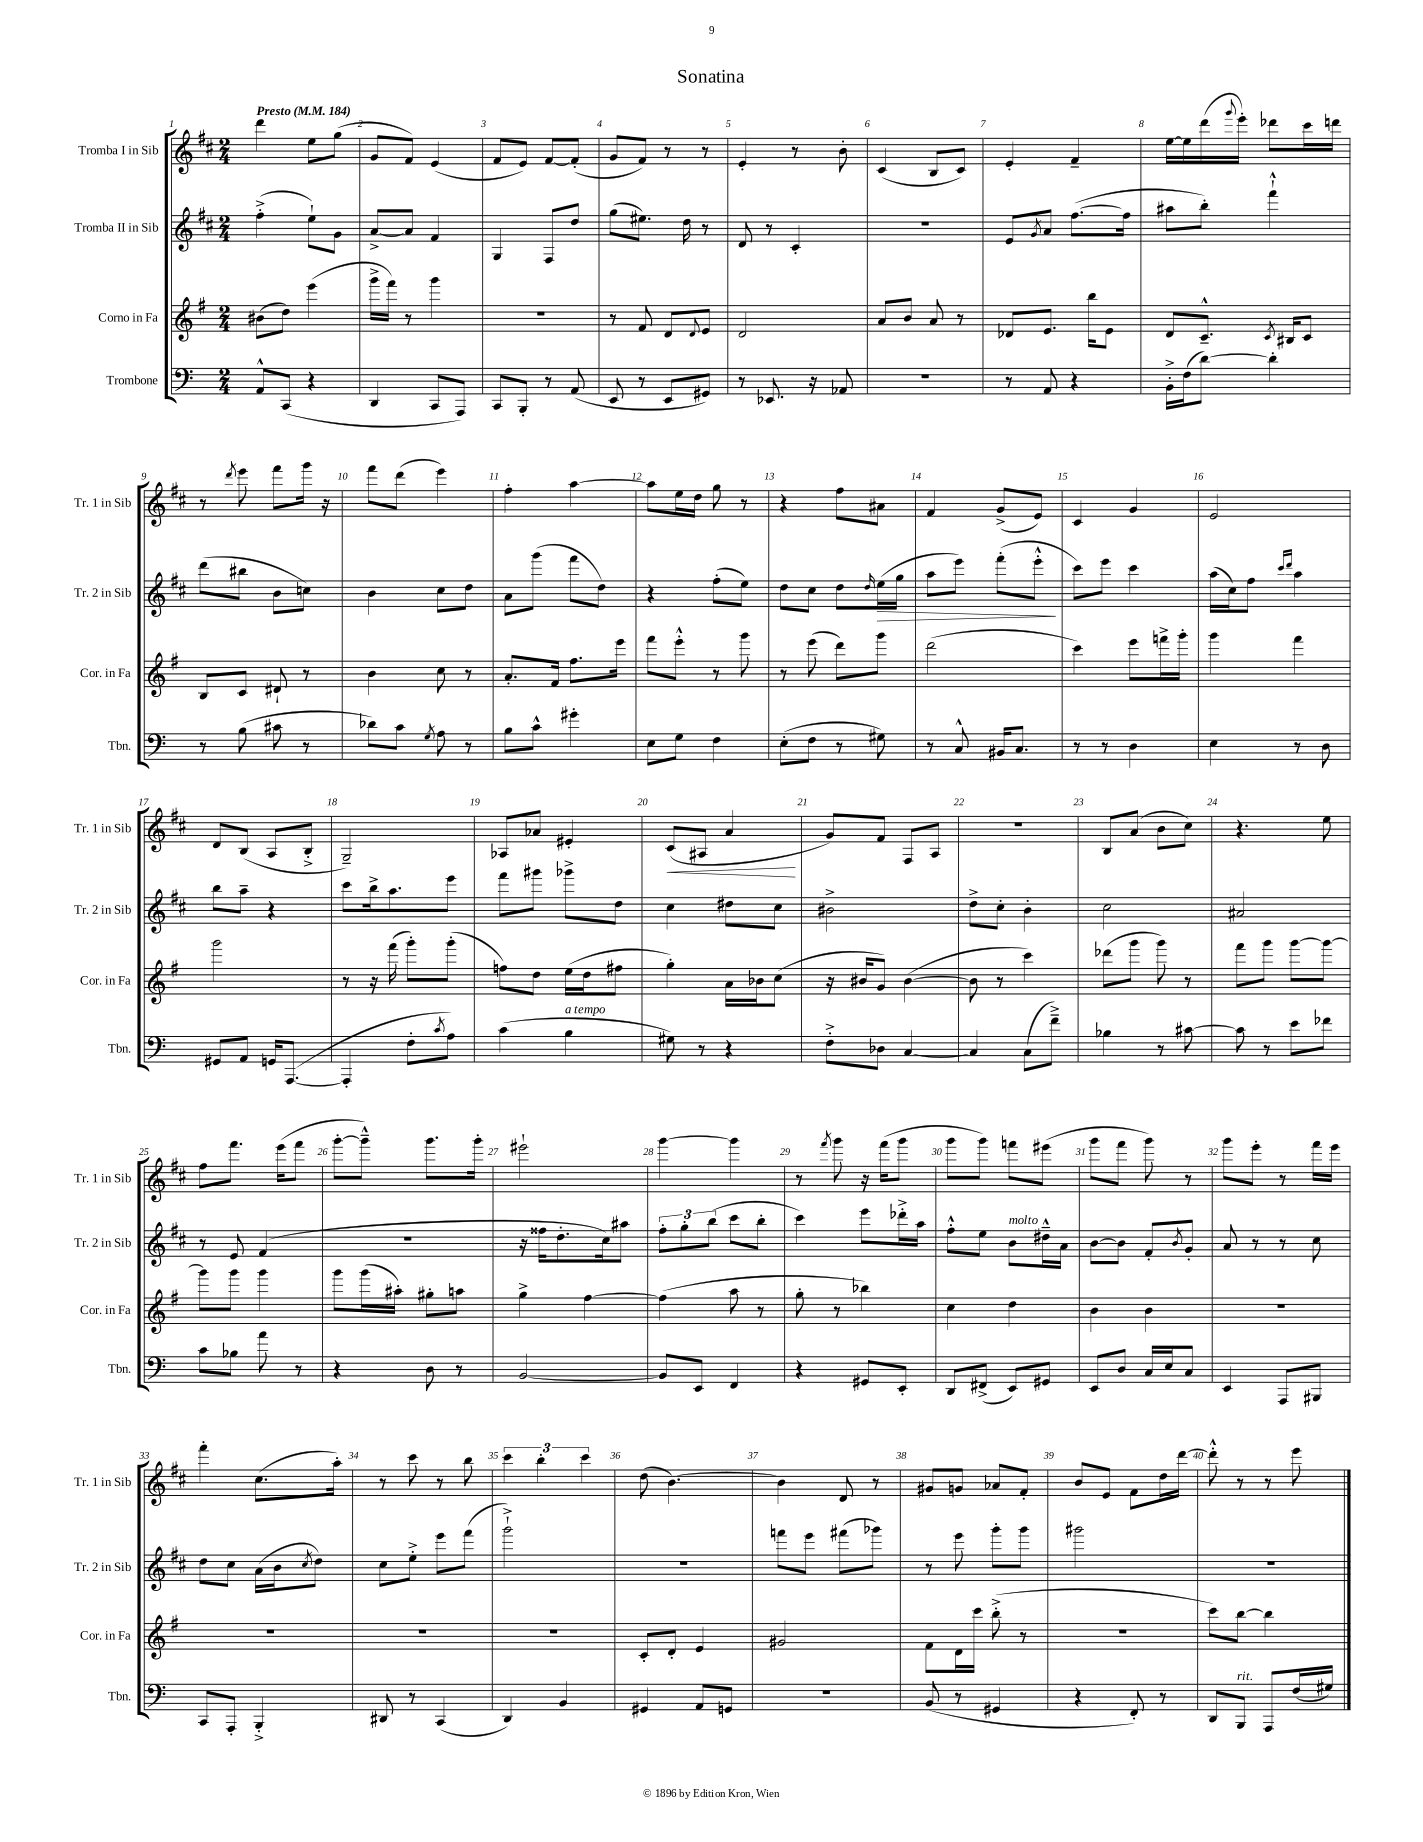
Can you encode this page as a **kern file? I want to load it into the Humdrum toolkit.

**kern	**kern	**kern	**kern
*staff4	*staff3	*staff2	*staff1
*clefF4	*clefG2	*clefG2	*clefG2
*k[]	*k[f#]	*k[f#c#]	*k[f#c#]
*M2/4	*M2/4	*M2/4	*M2/4
*MM184	*MM184	*MM184	*MM184
8AA^^/L	(8b#\L	(4ff#'^\	4ddd\
(8CC/J	8dd\J)	.	.
4r	(4eee\	8ee`\L)	8ee\L
.	.	8g\J	(8gg\J
=	=	=	=
4DD/	16ggg^\LL	[8a^/L	8g/L
.	16fff#\JJ)	.	.
.	8r	8a/]J	8f#/J)
8CC/L	4ggg\	4f#/	(4e/
8AAA/J)	.	.	.
=	=	=	=
8CC/L	2r	4G/	8f#/L
8BBB'/J	.	.	8e/J)
8r	.	8F#/L	[8f#/L
(8AA/	.	8dd/J	(8f#'/]J
=	=	=	=
8EE/	8r	(8gg\L	8g/L
8r	8f#/	8.ee#\J)	8f#/J)
8EE/L	8d/L	.	8r
.	.	16dd\	.
.	8qqd/	.	.
8GG#/J)	8e/J	8r	8r
=	=	=	=
8r	2d/	8d/	4e'/
8.EE-/	.	8r	.
.	.	4c#'/	8r
16r	.	.	.
8AA-/	.	.	8b'\
=	=	=	=
2r	8a/L	2r	(4c#/
.	8b/J	.	.
.	8a/	.	8B/L
.	8r	.	8c#/J)
=	=	=	=
8r	8d-/L	8e/L	4e'/
.	.	8qg/	.
8AA/	8.e/J	8a/J	.
4r	.	([8.ff#\L	4f#~/
.	16bb\LK	.	.
.	8e\J	.	.
.	.	16ff#\]Jk	.
=	=	=	=
16BB'^\LL	8d/L	8aa#\L	[16ee\LL
(16F\J	.	.	16ee\]
[8d\J)	8.c~^^/J	8bb'\J)	(16ddd\
.	.	.	8qqggg/
.	.	.	16eee'\JJ)
4d'\]	.	4fff#`^^\	8ddd-\L
.	8qc/	.	.
.	16B#/LK	.	.
.	8c/J	.	16ccc#\L
.	.	.	16ddd\JJ
=	=	=	=
8r	8B/L	(8ddd\L	8r
.	.	.	8qddd/
(8B\	8c/J	8bb#\J	8eee\
8c#\	8d#`/	8b\L	8fff#\L
8r	8r	8cc\J)	16ggg\Jk
.	.	.	16r
=	=	=	=
8d-\L)	4b\	4b\	8fff#\L
8c\J	.	.	(8ddd\J
8qG/	.	.	.
8A\	8cc\	8cc#\L	4eee\)
8r	8r	8dd\J	.
=	=	=	=
8B\L	8.a'/L	8a\L	4ff#'\
8c^^\J	.	(8ggg\J	.
.	16f#/Jk	.	.
4g#'\	8.ff#\L	8fff#\L	[4aa\
.	.	8dd\J)	.
.	16eee\Jk	.	.
=	=	=	=
8E\L	8fff#\L	4r	8aa\]L
8G\J	8eee'^^\J	.	16ee\L
.	.	.	16dd\JJ
4F\	8r	(8ff#'\L	8gg\
.	8ggg\	8ee\J)	8r
=	=	=	=
(8E'\L	8r	8dd\L	4r
8F\J	(8eee\	8cc#\J	.
8r	8ddd\L)	8dd\L	8ff#\L
.	.	16qqdd/	.
8G#\)	8ggg\J	(16ee\L	8a#\J
.	.	16gg\JJ	.
=	=	=	=
8r	(2ddd\	8aa\L	4f#/
8C^^/	.	8eee\J)	.
16BB#/LK	.	(8fff#'\L	(8g^/L
8.C/J	.	.	.
.	.	8eee'^^\J	8e/J)
=	=	=	=
8r	4ccc\)	8ccc#\L)	4c#/
8r	.	8eee\J	.
4D\	8eee\L	4ccc#\	4g/
.	16fff^\L	.	.
.	16ggg'\JJ	.	.
=	=	=	=
4E\	4ggg\	(16aa\LL	2e/
.	.	16cc#\J)	.
.	.	8ff#\J	.
.	.	16qqccc#/LL	.
.	.	16qqddd/JJ	.
8r	4fff#\	4aa\	.
8D\	.	.	.
=	=	=	=
8GG#/L	2ggg\	8bb\L	8d/L
8AA/J	.	8aa~\J	(8B/J
16GG/LK	.	4r	8A/L
([8.AAA/J	.	.	.
.	.	.	8B'^/J
=	=	=	=
4AAA'/]	8r	8ccc#\L	2G~/)
.	16r	16bb^\k	.
.	(16fff#\	8.aa\	.
8F'\L	8ggg'\L)	.	.
8qc/	.	.	.
8A\J)	(8ggg'\J	8eee\J	.
=	=	=	=
(4c\	8ff\L)	8fff#\L	8A-/L
.	8dd\J	8ggg#\J	8a-/J
4B\	(16ee\LL	8ggg-^\L	4e#'/
.	16dd\J	.	.
.	8ff#\J	8dd\J	.
=	=	=	=
8G#\)	4gg'\)	4cc#\	(8c#/L
8r	.	.	8A#/J
4r	16a\LL	8dd#\L	4a/
.	16b-\J	.	.
.	(8cc\J	8cc#\J	.
=	=	=	=
8F'^\L	16r	2b#^\	8g/L)
.	16b#/LK	.	.
8D-\J	8g/J)	.	8f#/J
[4C/	([4b#\	.	8F#/L
.	.	.	8A/J
=	=	=	=
4C/]	8b#\]	8dd^\L	2r
.	8r	8cc#'\J	.
(8C\L	4ccc\)	4b'\	.
8f~^\J)	.	.	.
=	=	=	=
4B-\	(8ddd-\L	2cc#\	8B/L
.	8ggg\J	.	(8a/J
8r	8ggg\)	.	8b\L
[8c#\	8r	.	8cc#\J)
=	=	=	=
8c#\]	8fff#\L	2a#/	4.r
8r	8ggg\J	.	.
8e\L	[8ggg\L	.	.
8f-\J	8ggg\_J	.	8ee\
=	=	=	=
8c\L	8ggg\]L	8r	8ff#\L
8B-\J	8ggg\J	8e/	8.fff#\J
8a\	4ggg\	(4f#/	.
.	.	.	(16eee\LK
8r	.	.	8fff#\J
=	=	=	=
4r	8ggg\L	2r	[8ggg'\L
.	(16ggg\L	.	8ggg~^^\]J)
.	16aa#'\JJ)	.	.
8D\	8gg#'\L	.	8.ggg\L
8r	8aa\J	.	.
.	.	.	16ggg'\Jk
=	=	=	=
[2BB/	4gg^\	16r	2eee#`\
.	.	16ff##\LK	.
.	.	8.dd'\	.
.	[4ff#\	.	.
.	.	16cc#\k)	.
.	.	8aa#\J	.
=	=	=	=
8BB/]L	(4ff#\]	12ff#'\L	[4ggg\
.	.	12gg'\	.
8EE/J	.	.	.
.	.	(12bb\J	.
4FF/	8aa\	8ccc#\L	4ggg\]
.	8r	8bb'\J	.
=	=	=	=
4r	8gg'\	4ccc#\)	8r
.	.	.	8qfff#/
.	8r	.	8ggg\
8GG#/L	4bb-\)	8eee\L	16r
.	.	.	(16fff#\LK
8EE'/J	.	16ddd-'^\L	8ggg\J
.	.	16aa\JJ	.
=	=	=	=
8DD/L	4cc\	8ff#'^^\L	8ggg\L
(8FF#^/J	.	8ee\J	8ggg\J)
8EE/L)	4dd\	8b\L	8fff\L
8GG#/J	.	16dd#~^^\L	(8eee#\J
.	.	16a\JJ	.
=	=	=	=
8EE/L	4b\	[8b\L	8ggg\L
8D/J	.	8b\]J	8fff#\J
16C/LL	4b\	8f#'/L	8ggg\)
16E/J	.	.	.
.	.	8qb/	.
8C/J	.	8g'/J	8r
=	=	=	=
4EE/	2r	8a/	8ggg\L
.	.	8r	8eee'\J
8AAA/L	.	8r	8r
8BBB#/J	.	8cc#\	16fff#\LL
.	.	.	16eee\JJ
=	=	=	=
8CC/L	2r	8dd\L	4fff#'\
8AAA'/J	.	8cc#\J	.
4BBB'^/	.	(16a\LL	(8.cc#\L
.	.	16b\J	.
.	.	8qcc#/	.
.	.	8dd\J)	.
.	.	.	16aa'\Jk)
=	=	=	=
8DD#/	2r	8cc#\L	8r
8r	.	8ee'^\J	8ccc#\
(4CC/	.	8eee\L	8r
.	.	(8fff#\J	8bb\
=	=	=	=
4DD/)	2r	2ggg`^\)	6ccc#\
.	.	.	6bb'\
4BB/	.	.	.
.	.	.	6ccc#\
=	=	=	=
4GG#/	8c'/L	2r	(8dd\
.	8d'/J	.	[4.b\)
8AA/L	4e/	.	.
8GG/J	.	.	.
=	=	=	=
2r	2g#/	8fff\L	4b\]
.	.	8eee\J	.
.	.	(8fff#\L	8d/
.	.	8ggg-\J)	8r
=	=	=	=
(8BB/	8f#\L	8r	8g#/L
8r	16d\L	8eee\	8g/J
.	16ccc\JJ	.	.
4GG#/	(8bb'^\	8ggg'\L	8a-/L
.	8r	8ggg\J	8f#'/J
=	=	=	=
4r	2r	2ggg#\	8b/L
.	.	.	8e/J
8FF'/)	.	.	8f#\L
8r	.	.	16dd\L
.	.	.	[16ddd\JJ
=	=	=	=
8DD/L	8ccc\L)	2r	8ddd'^^\]
8BBB/J	[8bb\J	.	8r
8AAA/L	4bb\]	.	8r
(16F/L	.	.	8eee\
16G#/JJ)	.	.	.
==	==	==	==
*-	*-	*-	*-
